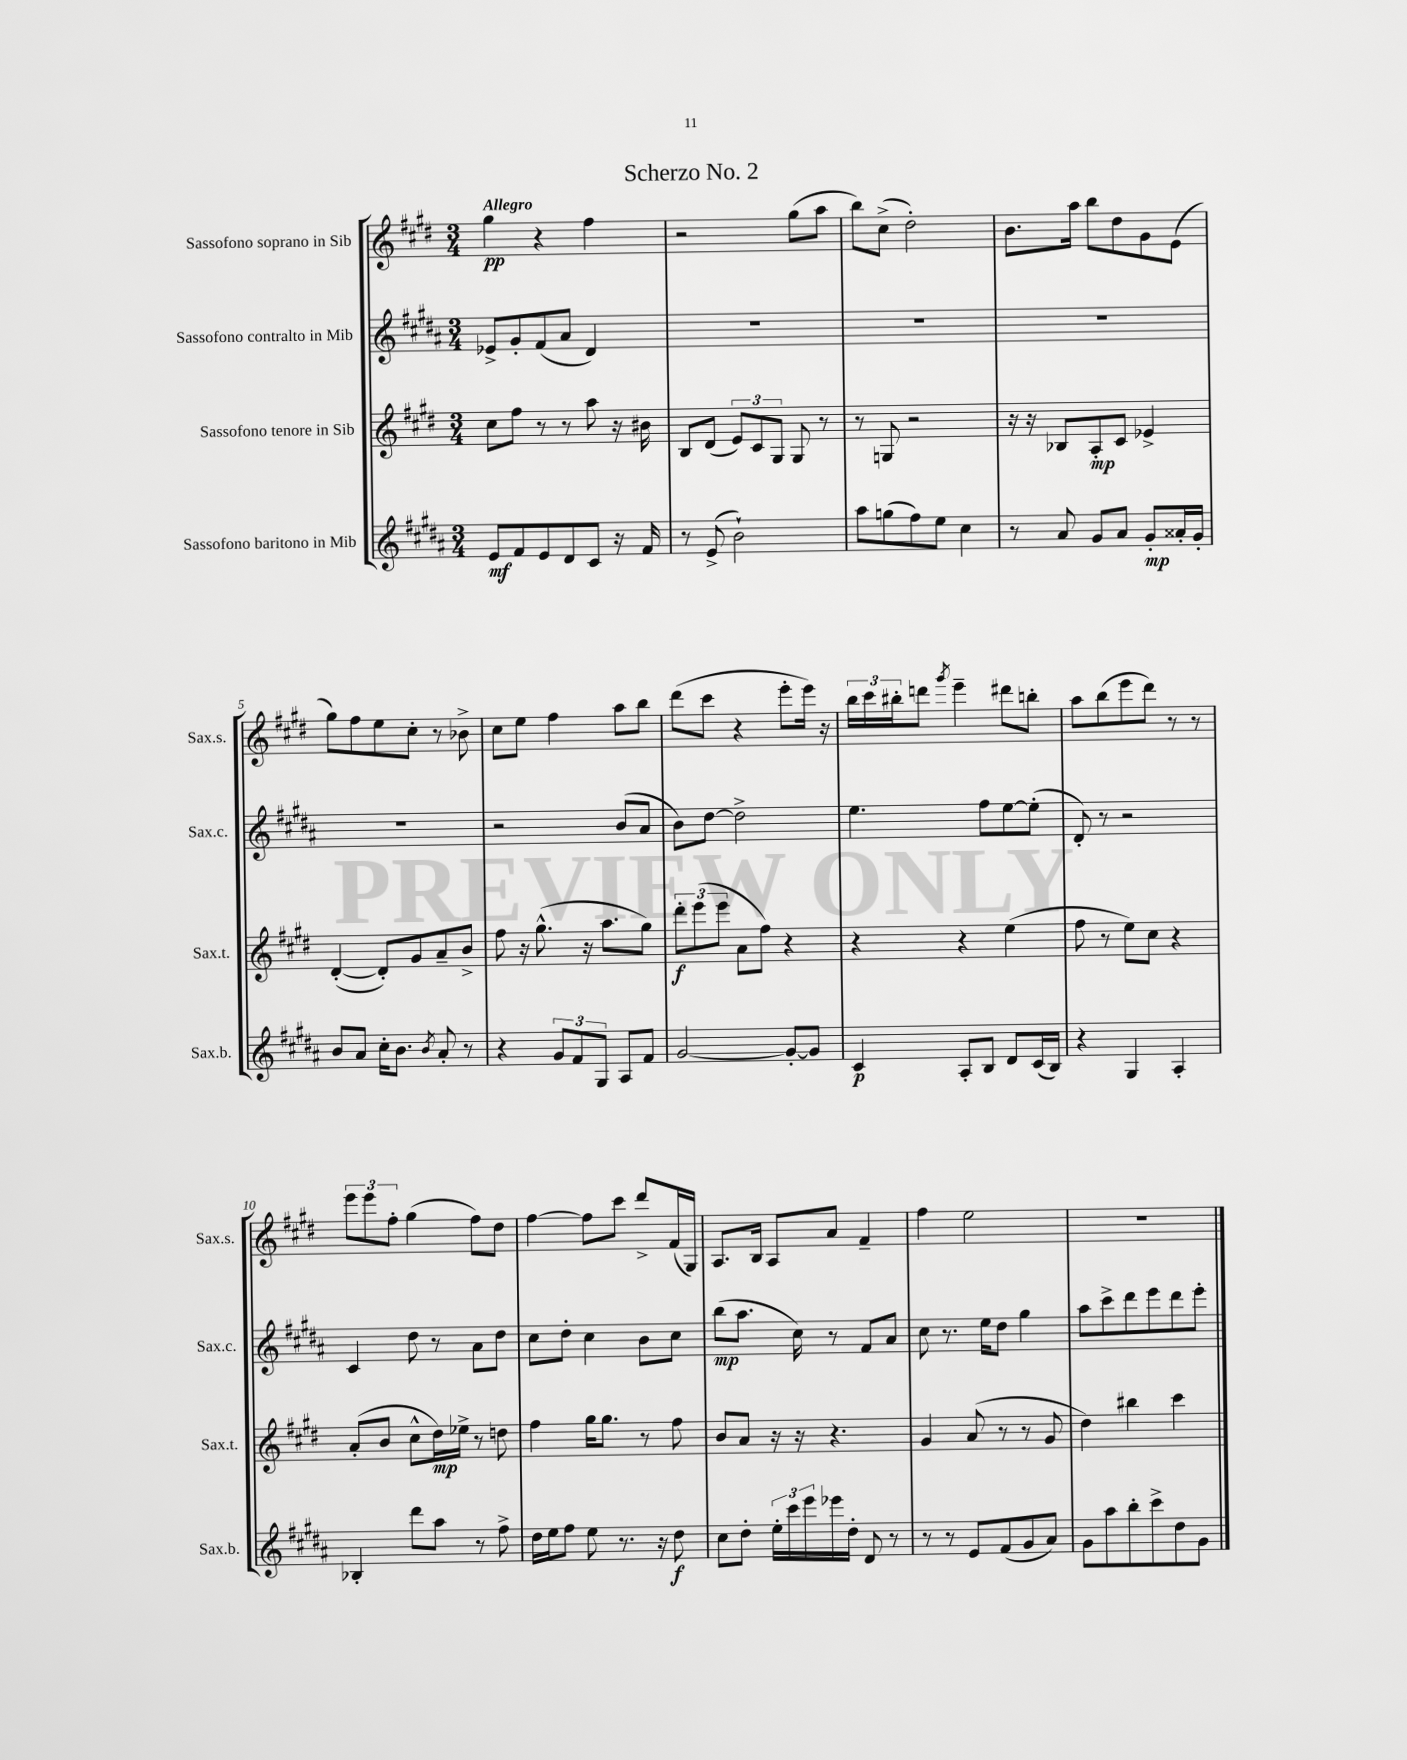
\header { title = "Scherzo No. 2" }
<<
\new StaffGroup <<
\new Staff = "s0" \with { instrumentName = "Sassofono soprano in Sib" shortInstrumentName = "Sax.s." } {
    \clef treble \key e \major \numericTimeSignature \time 3/4 \tempo "Allegro"
    gis''4\pp r4 fis''4 |
    r2 gis''8( a''8 |
    b''8) cis''8->( dis''2-.) |
    b'8. a''16 b''8 dis''8 gis'8 e'8( |
    gis''8) fis''8 e''8 cis''8-. r8 bes'8-> |
    cis''8 e''8 fis''4 a''8 b''8 |
    dis'''8( cis'''8 r4 e'''8-. e'''16) r16 |
    \tuplet 3/2 { b''16 cis'''16 bis''16-. } d'''8 \acciaccatura { gis'''8 } e'''4-- dis'''8 b''8-. |
    a''8 b''8( e'''8 dis'''8) r8 r8 |
    \tuplet 3/2 { e'''8 e'''8 fis''8-. } gis''4( fis''8) dis''8 |
    fis''4~ fis''8 cis'''8 dis'''8-> fis'16( gis16) |
    a8. b16 a8 a'8 fis'4-- |
    fis''4 e''2 |
    R2. \bar "|." |
}
\new Staff = "s1" \with { instrumentName = "Sassofono contralto in Mib" shortInstrumentName = "Sax.c." } {
    \clef treble \key b \major \numericTimeSignature \time 3/4
    ees'8-> gis'8-. fis'8( ais'8 dis'4) |
    R2. |
    R2. |
    R2. |
    R2. |
    r2 b'8( ais'8 |
    b'8) dis''8~ dis''2-> |
    e''4. fis''8 e''8~ e''8-.( |
    dis'8-.) r8 r2 |
    cis'4 dis''8 r8 ais'8 dis''8 |
    cis''8 dis''8-. cis''4 b'8 cis''8 |
    b''8\mp( ais''8. cis''16) r8 fis'8 ais'8 |
    cis''8 r8. e''16 dis''8 gis''4 |
    ais''8 cis'''8-> dis'''8 e'''8 dis'''8 e'''8-. \bar "|." |
}
\new Staff = "s2" \with { instrumentName = "Sassofono tenore in Sib" shortInstrumentName = "Sax.t." } {
    \clef treble \key e \major \numericTimeSignature \time 3/4
    cis''8 fis''8 r8 r8 a''8 r16 bis'16 |
    b8 dis'8( \tuplet 3/2 { e'8) cis'8 gis8 } gis8 r8 |
    r8 g8 r2 |
    r16 r16 bes8 a8-.\mp cis'8 ees'4-> |
    dis'4~-.( dis'8-.) gis'8 a'8-- b'8-> |
    fis''8 r16 gis''8.-^( r16 a''8. gis''8) |
    \tuplet 3/2 { dis'''8-.\f e'''8( e'''8 } a'8 fis''8) r4 |
    r4 r4 e''4( |
    fis''8 r8 e''8) cis''8 r4 |
    a'8-.( b'8 cis''8-^ dis''16\mp) ees''16-> r8 d''8 |
    fis''4 gis''16 gis''8. r8 fis''8 |
    b'8 a'8 r16 r16 r4. |
    gis'4 a'8( r8 r8 gis'8 |
    dis''4) bis''4 cis'''4 \bar "|." |
}
\new Staff = "s3" \with { instrumentName = "Sassofono baritono in Mib" shortInstrumentName = "Sax.b." } {
    \clef treble \key b \major \numericTimeSignature \time 3/4
    e'8\mf fis'8 e'8 dis'8 cis'8 r16 fis'16 |
    r8 e'8->( b'2-!) |
    ais''8 g''8( fis''8) e''8 cis''4 |
    r8 ais'8 gis'8 ais'8 gis'8-.\mp aisis'16-. gis'16-. |
    b'8 ais'8 cis''16-. b'8. \acciaccatura { b'8 } ais'8-. r8 |
    r4 \tuplet 3/2 { gis'8 fis'8 gis8 } ais8 fis'8 |
    gis'2~ gis'8~-. gis'8 |
    cis'4\p ais8-. b8 dis'8 cis'16( b16) |
    r4 gis4 ais4-. |
    bes4-. dis'''8 ais''8 r8 fis''8-> |
    dis''16 e''16 fis''8 e''8 r8. r16 dis''8\f |
    cis''8 dis''8-. \tuplet 3/2 { e''16-. cis'''16 e'''16 } ees'''16 dis''16-. dis'8 r8 |
    r8 r8 e'8 fis'8( gis'8 ais'8) |
    gis'8 ais''8 b''8-. cis'''8-> dis''8 gis'8 \bar "|." |
}
>>
>>
